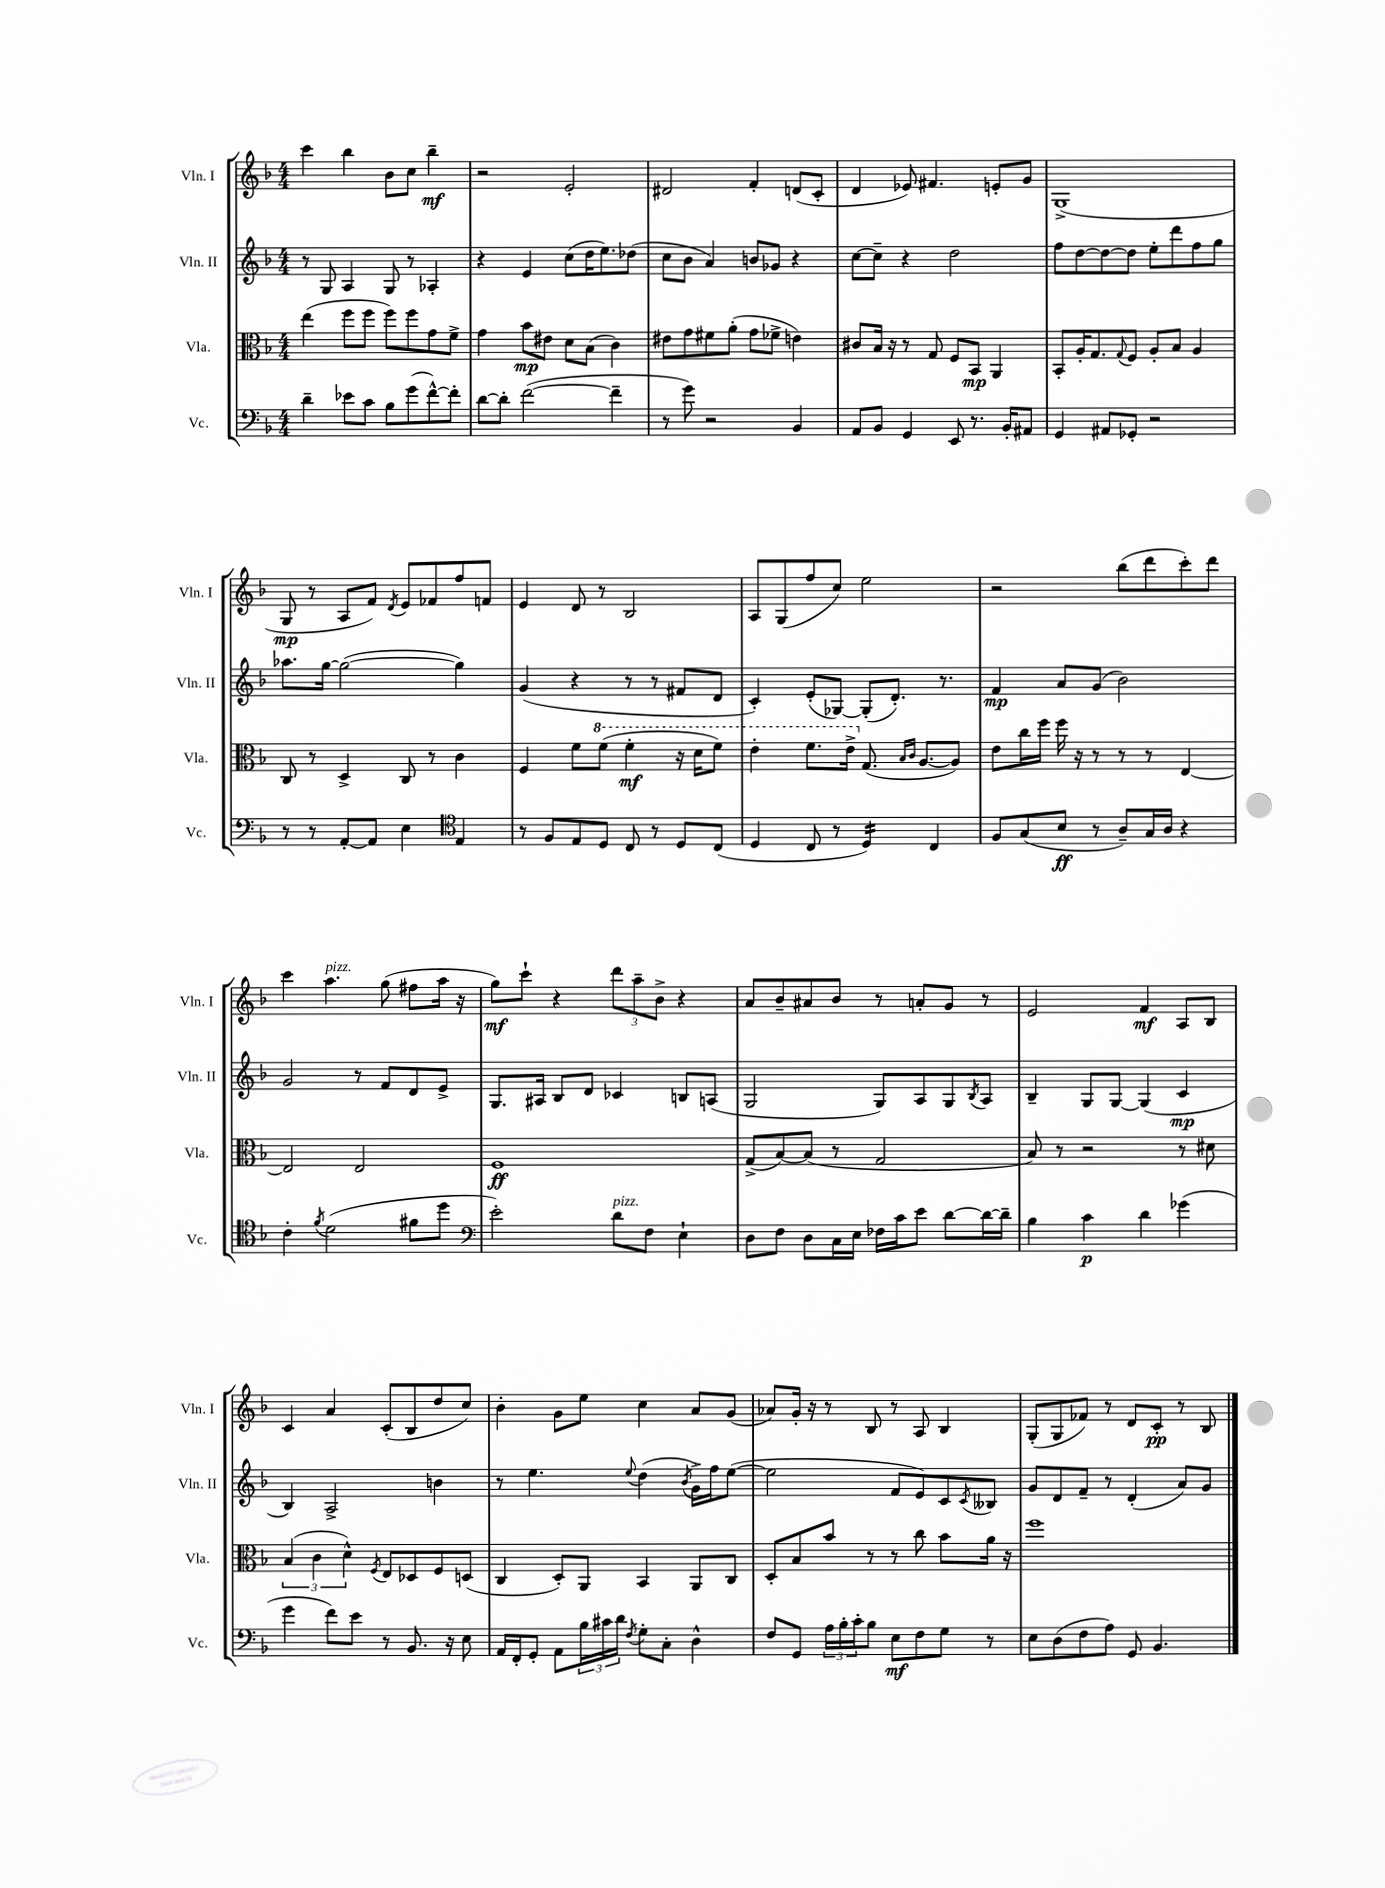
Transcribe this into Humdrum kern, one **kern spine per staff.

**kern	**kern	**kern	**kern
*staff4	*staff3	*staff2	*staff1
*clefF4	*clefC3	*clefG2	*clefG2
*k[b-]	*k[b-]	*k[b-]	*k[b-]
*M4/4	*M4/4	*M4/4	*M4/4
4d~	(4ee	8r	4ccc
.	.	8G	.
8e-	8ff	4A	4bb-
8c	8ff	.	.
8B-	8ff)	8G	8b-
(8g	8ff	8r	8cc
[8f^^)	8g	4A-'	4bb-~
8f']	8f^	.	.
=	=	=	=
[8d	4g	4r	2r
8d']	.	.	.
([2f	8b-	4e	.
.	8e#	.	.
.	8d	(8cc	2e'
.	(8B-	16dd	.
.	.	8.ee)	.
4f~]	4c)	.	.
.	.	(8dd-	.
=	=	=	=
8r	8e#	8cc	2d#
8g)	8g	8b-	.
2r	8f#	4a)	.
.	(8a'	.	.
.	8g	8b	4f'
.	8f-^	8g-	.
4BB-	4e)	4r	(8d
.	.	.	8c'
=	=	=	=
8AA	8c#	[8cc	4d
8BB-	16B-	8cc~]	.
.	16r	.	.
4GG	8r	4r	8e-)
.	8G	.	4.f#
8EE	8F	2dd	.
8.r	8BB-	.	.
.	4AA	.	8e'
16BB-'	.	.	.
8AA#	.	.	8g
=	=	=	=
4GG	8BB-'	8ff	(1G^
.	16A'	[8dd	.
.	8.G	.	.
8AA#	.	8dd_	.
.	8qqG	.	.
8GG-'	8F	8dd]	.
2r	8A'	8ee'	.
.	8B-	8ddd	.
.	4A	8ff	.
.	.	8gg	.
=	=	=	=
8r	8C	8.aa-	8G
8r	8r	.	8r
.	.	[16gg	.
[8AA'	4D^	(2gg_	8A
8AA]	.	.	8f)
.	.	.	8qd
4E	8C	.	8e
.	8r	.	8f-
*clefC4	*	*	*
4E	4c	4gg])	8ff
.	.	.	8f
=	=	=	=
8r	4F	(4g	4e
8F	.	.	.
8E	8f	4r	8d
8D	(8ff	.	8r
8C	4ff'	8r	2B-
8r	.	8r	.
8D	16r	8f#	.
.	16dd	.	.
(8C	8ff)	8d	.
=	=	=	=
4D	4ee'	4c')	8A
.	.	.	(8G
8C	8.ff	(8e'	8ff
8r	.	[8G-)	8cc)
.	16ee^	.	.
4D)	(8.G	(8G-']	2ee
.	.	8.d')	.
.	16qqB-	.	.
.	16qqc	.	.
.	[8.A	.	.
4C	.	.	.
.	.	8.r	.
.	8A])	.	.
=	=	=	=
8F	8e	4f	2r
(8G	16cc	.	.
.	16ff	.	.
8B-	16ff	8a	.
.	16r	.	.
8r	8r	(8g	.
8A~)	8r	2b-)	(8bb-
16G	8r	.	8ddd
16A	.	.	.
4r	[4E	.	8ccc')
.	.	.	8ddd
=	=	=	=
4c'	2E]	2g	4ccc
8qf	.	.	.
(2d	.	.	4.aa
.	2E	8r	.
.	.	8f	(8gg
8f#	.	8d	8ff#
8dd	.	8e^	16aa
.	.	.	16r
=	=	=	=
*clefF4	*	*	*
2e')	1F	8.G	8gg)
.	.	.	8ccc`
.	.	16A#	.
.	.	8B-	4r
.	.	8d	.
8d	.	4c-	12ddd
.	.	.	12aa~
8F	.	.	.
.	.	.	12b-^
4E`	.	8B	4r
.	.	(8A	.
=	=	=	=
8D	(8G^	2G	8a
8F	[8B-)	.	8b-~
8D	(8B-]	.	8a#
16C	8r	.	8b-
16E	.	.	.
16F-	2G	8G)	8r
16c	.	.	.
8e	.	8A	8a'
[8d	.	8G	8g
.	.	8qB-	.
16d_	.	8A	8r
16d~]	.	.	.
=	=	=	=
4B-	8B-)	4B-~	2e
.	8r	.	.
4c	2r	8G	.
.	.	[8G	.
4d	.	(4G]	4f
(4g-	8r	4c	8A
.	8d#	.	8B-
=	=	=	=
4g	(6B-	4B-)	4c
.	6c	.	.
8f)	.	2A^	4a
.	6d^^)	.	.
8e	.	.	.
.	8qF	.	.
8r	8E	.	(8c'
8.BB-	8D-	.	8B-
.	8F	4b	8dd
16r	.	.	.
8E	(8D	.	8cc)
=	=	=	=
16AA	4C	8r	4b-'
16FF'	.	.	.
8GG'	.	4.ee	.
8AA	8D')	.	8g
24B-	8AA	.	8ee
24c#	.	.	.
24d	.	.	.
8qF	.	8qqee	.
8G'	4BB-	(4dd	4cc
8C'	.	.	.
.	.	8qb-	.
4D^^	8AA	16g^)	8a
.	.	16ff	.
.	8C	([8ee	(8g
=	=	=	=
8F	8D'	2ee]	8a-)
8GG	8B-	.	16g'
.	.	.	16r
24A	8b-	.	8r
24B-'	.	.	.
24c'	.	.	.
8B-	8r	.	8B-
8E	8r	8f	8r
8F	8cc	8e)	8A
8G	8b-	8c	4B-
.	.	8qc	.
8r	16a	8B--	.
.	16r	.	.
=	=	=	=
8E	1ff	8g	(8G'
(8D	.	8d	8G
8F	.	8f~	8f-)
8A)	.	8r	8r
8GG	.	(4d'	8d
4.BB-	.	.	8c'
.	.	8a)	8r
.	.	8g	8B-
==	==	==	==
*-	*-	*-	*-
